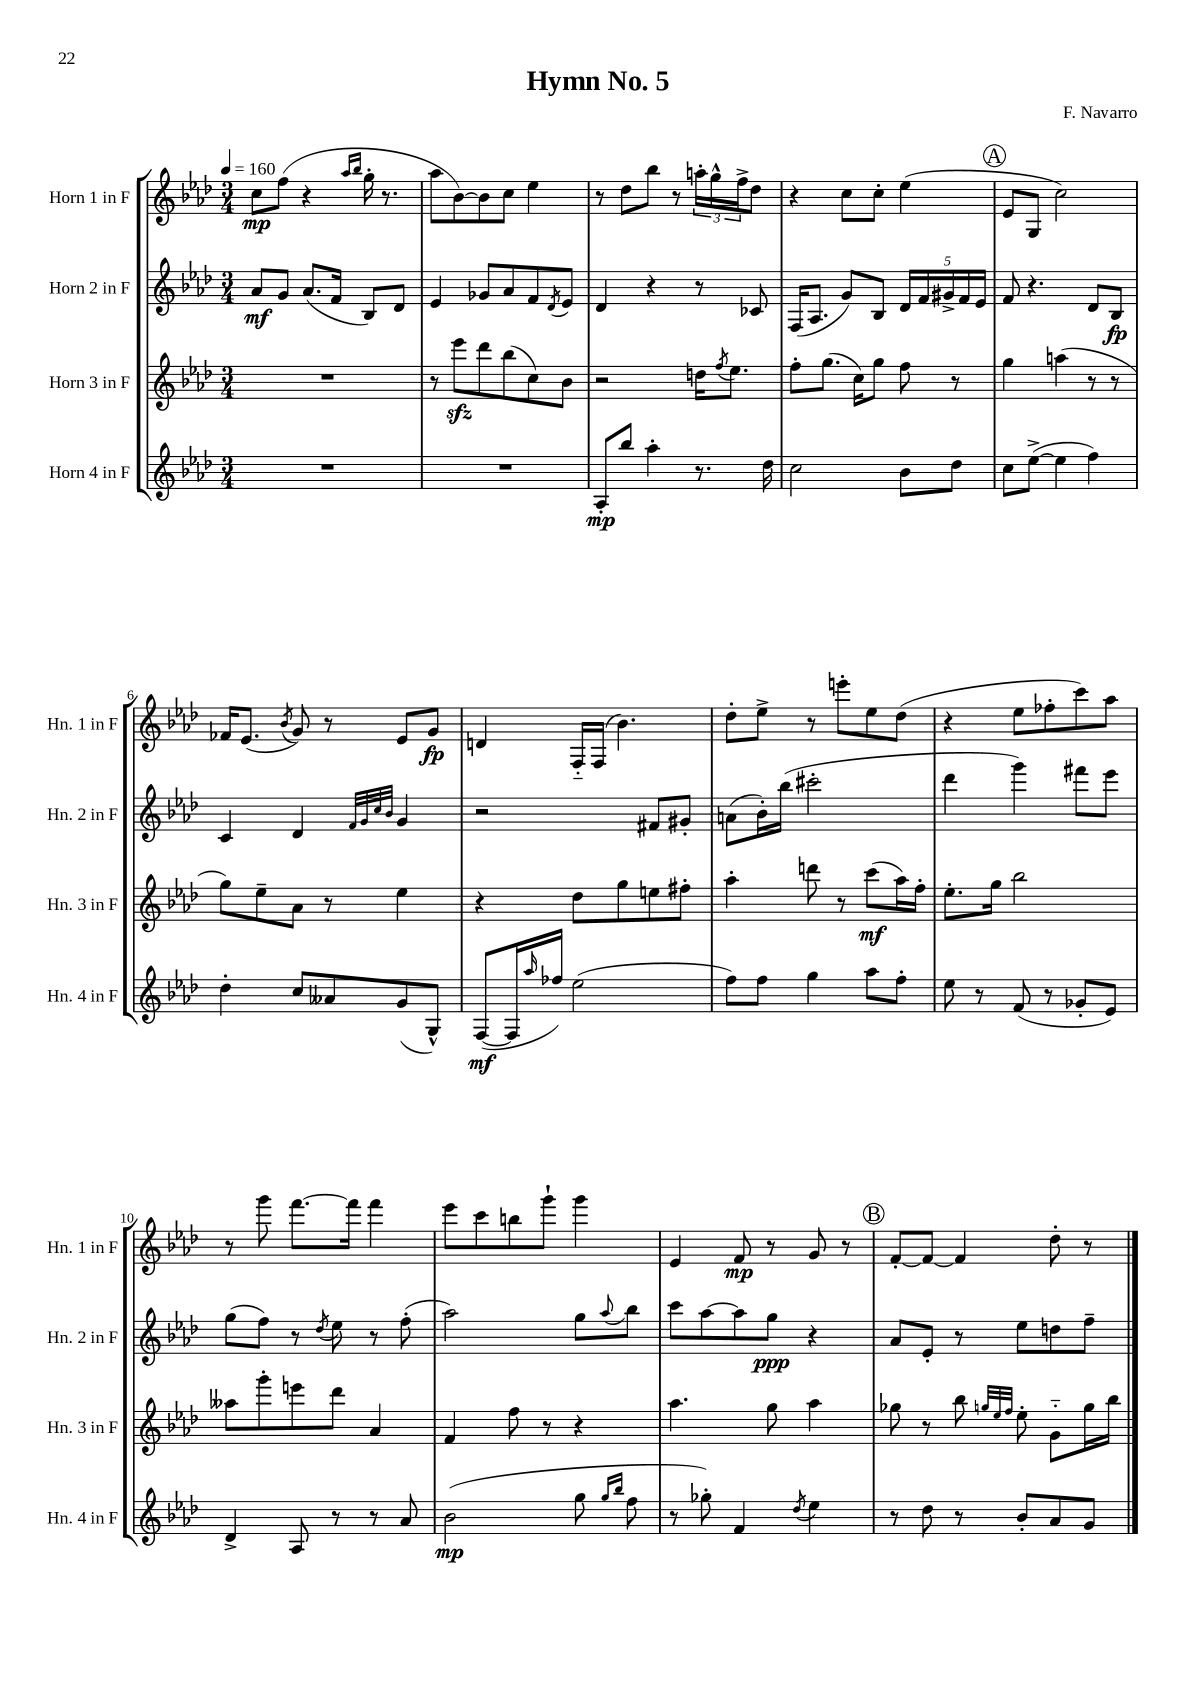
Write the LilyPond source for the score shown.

\header { title = "Hymn No. 5" composer = "F. Navarro" }
<<
\new StaffGroup <<
\new Staff = "s0" \with { instrumentName = "Horn 1 in F" shortInstrumentName = "Hn. 1 in F" } {
    \clef treble \key aes \major \numericTimeSignature \time 3/4 \tempo 4 = 160
    c''8\mp f''8( r4 \grace { aes''16 bes''16 } g''16-. r8. |
    aes''8 bes'8~) bes'8 c''8 ees''4 |
    r8 des''8 bes''8 r8 \tuplet 3/2 { a''16-. g''16-^ f''16-> } des''8 |
    r4 c''8 c''8-. ees''4( |
    \mark \markup { \circle "A" } ees'8 g8 c''2) |
    fes'16 ees'8.( \acciaccatura { bes'8 } g'8) r8 ees'8 g'8\fp |
    d'4 f16-_ f16( bes'4.) |
    des''8-. ees''8-> r8 e'''8-. ees''8 des''8( |
    r4 ees''8 fes''8-. c'''8) aes''8 |
    r8 g'''8 f'''8.~ f'''16 f'''4 |
    ees'''8 c'''8 b''8 g'''8-! g'''4 |
    ees'4 f'8\mp r8 g'8 r8 |
    \mark \markup { \circle "B" } f'8~-. f'8~ f'4 des''8-. r8 \bar "|." |
}
\new Staff = "s1" \with { instrumentName = "Horn 2 in F" shortInstrumentName = "Hn. 2 in F" } {
    \clef treble \key aes \major \numericTimeSignature \time 3/4
    aes'8\mf g'8 aes'8.( f'16 bes8) des'8 |
    ees'4 ges'8 aes'8 f'8 \acciaccatura { des'8 } ees'8 |
    des'4 r4 r8 ces'8 |
    f16( aes8. g'8) bes8 \tuplet 5/4 { des'16 f'16 gis'16-> f'16 ees'16 } |
    \mark \markup { \circle "A" } f'8 r4. des'8 bes8\fp |
    c'4 des'4 \grace { f'32 g'32 c''32 bes'32 } g'4 |
    r2 fis'8 gis'8-. |
    a'8( bes'16-.) bes''16( cis'''2-. |
    des'''4 g'''4) fis'''8 ees'''8 |
    g''8( f''8) r8 \acciaccatura { des''8 } ees''8 r8 f''8-.( |
    aes''2) g''8 \appoggiatura { aes''8 } bes''8 |
    c'''8 aes''8~ aes''8 g''8\ppp r4 |
    \mark \markup { \circle "B" } aes'8 ees'8-. r8 ees''8 d''8 f''8-- \bar "|." |
}
\new Staff = "s2" \with { instrumentName = "Horn 3 in F" shortInstrumentName = "Hn. 3 in F" } {
    \clef treble \key aes \major \numericTimeSignature \time 3/4
    R2. |
    r8 ees'''8\sfz des'''8 bes''8( c''8) bes'8 |
    r2 d''16 \acciaccatura { f''8 } ees''8. |
    f''8-. g''8.( c''16) g''8 f''8 r8 |
    \mark \markup { \circle "A" } g''4 a''4( r8 r8 |
    g''8) ees''8-- aes'8 r8 ees''4 |
    r4 des''8 g''8 e''8 fis''8-. |
    aes''4-. d'''8 r8 c'''8\mf( aes''16) f''16-. |
    ees''8.-. g''16 bes''2 |
    aeses''8 g'''8-. e'''8 des'''8 aes'4 |
    f'4 f''8 r8 r4 |
    aes''4. g''8 aes''4 |
    \mark \markup { \circle "B" } ges''8 r8 bes''8 \grace { g''32 ees''32 f''32 } ees''8-. g'8-_ g''16 bes''16 \bar "|." |
}
\new Staff = "s3" \with { instrumentName = "Horn 4 in F" shortInstrumentName = "Hn. 4 in F" } {
    \clef treble \key aes \major \numericTimeSignature \time 3/4
    R2. |
    R2. |
    aes8-.\mp bes''8 aes''4-. r8. des''16 |
    c''2 bes'8 des''8 |
    \mark \markup { \circle "A" } c''8 ees''8~->( ees''4 f''4) |
    des''4-. c''8 aeses'8 g'8( g8-^) |
    f8~\mf( f16 \grace { aes''16 } fes''16) ees''2( |
    f''8) f''8 g''4 aes''8 f''8-. |
    ees''8 r8 f'8( r8 ges'8-. ees'8) |
    des'4-> aes8 r8 r8 aes'8 |
    bes'2\mp( g''8 \grace { g''16 bes''16 } f''8 |
    r8 ges''8-.) f'4 \acciaccatura { des''8 } ees''4 |
    \mark \markup { \circle "B" } r8 des''8 r8 bes'8-. aes'8 g'8 \bar "|." |
}
>>
>>
